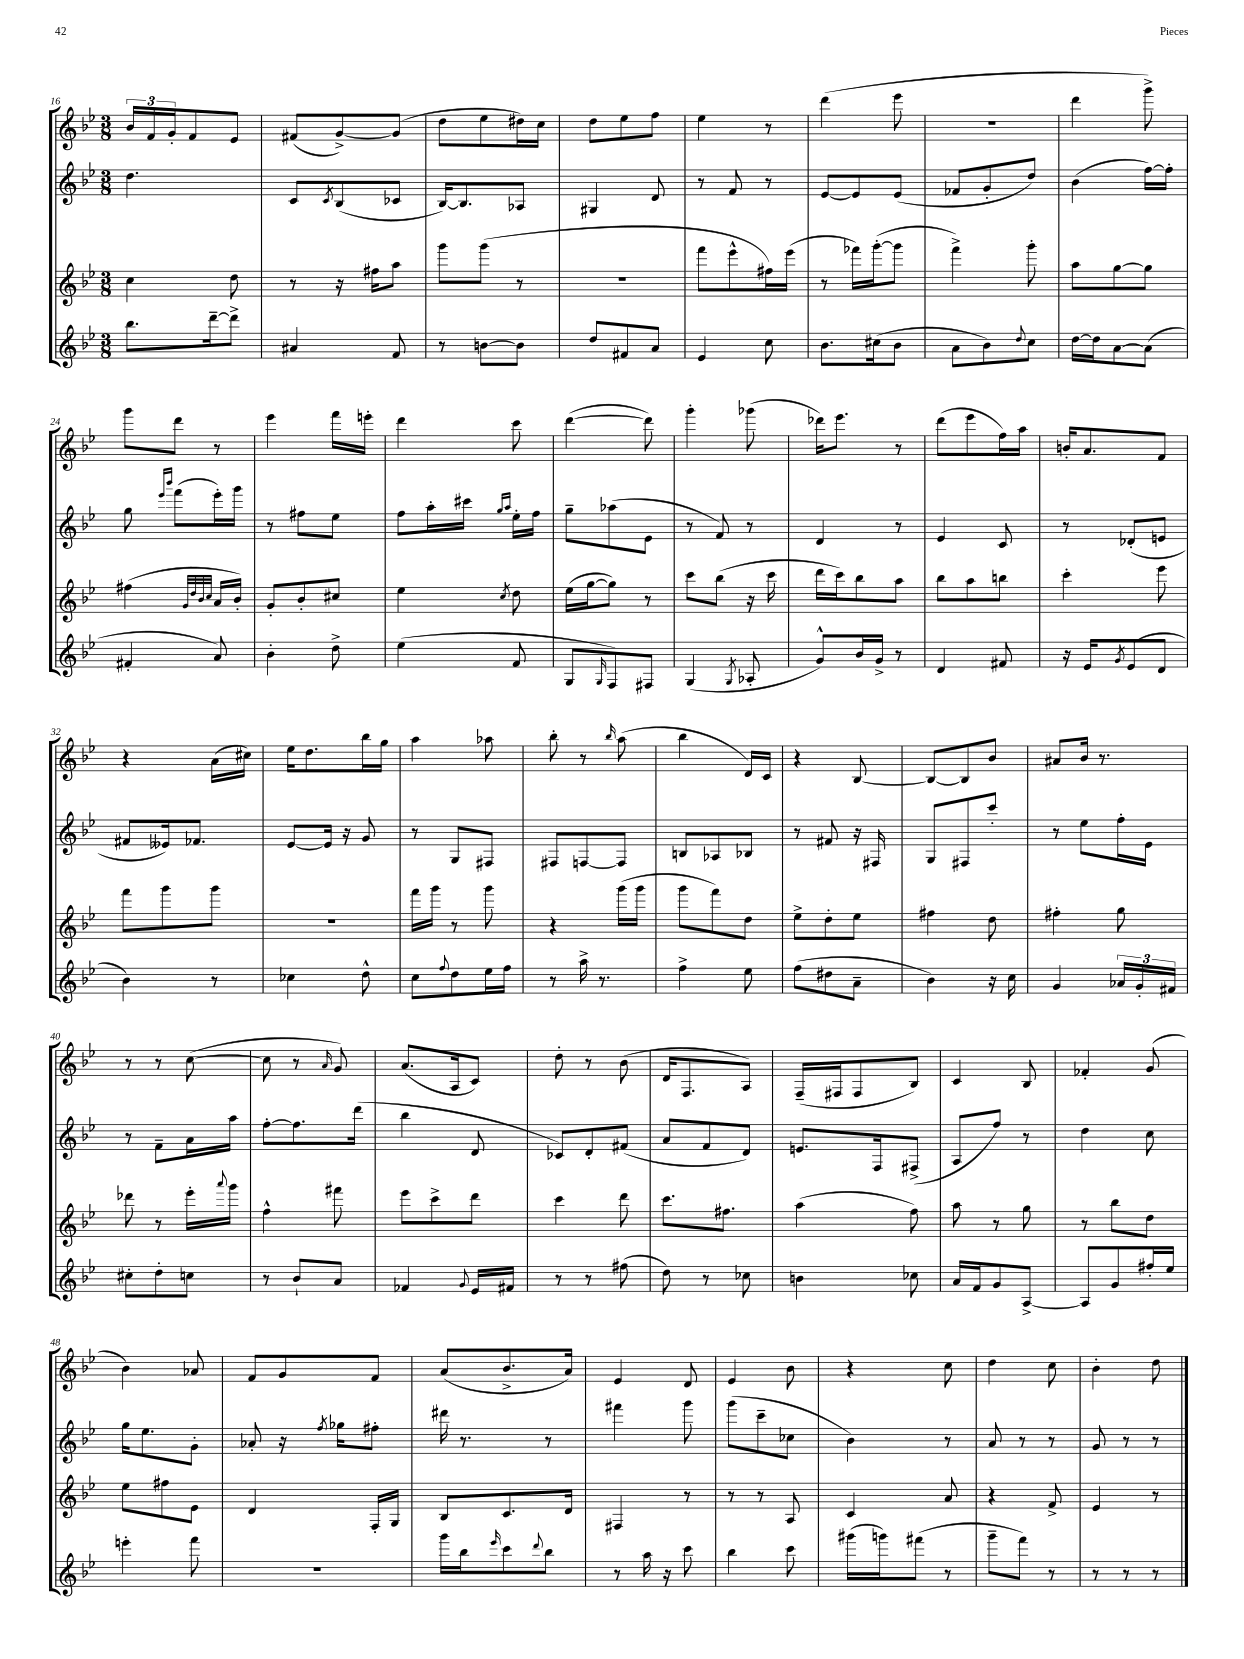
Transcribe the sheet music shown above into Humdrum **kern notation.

**kern	**kern	**kern	**kern
*part4	*part3	*part2	*part1
*staff4	*staff3	*staff2	*staff1
*clefG2	*clefG2	*clefG2	*clefG2
*k[b-e-]	*k[b-e-]	*k[b-e-]	*k[b-e-]
*M3/8	*M3/8	*M3/8	*M3/8
=16	=16	=16	=16
8.bb-\L	4cc\	4.dd\	24b-/LL
.	.	.	24f/
.	.	.	24g'/J
.	.	.	8f/
[16ddd~\k	.	.	.
8ddd^\J]	8dd\	.	8e-/J
=17	=17	=17	=17
4a#X/	8r	8c/L	(8f#X/L
.	.	8qc/	.
.	16r	(8B-/	[8g^/)
.	16ff#X\KL	.	.
8f/	8aa\J	8c-X/J	(8g/J]
=18	=18	=18	=18
8r	8ggg\L	[16B-/KL)	8dd\L
.	.	8.B-/]	.
[8bn\L	(8ggg\J	.	8ee-\
8b\J]	8r	8A-X/J	16dd#X\L)
.	.	.	16cc\JJ
=19	=19	=19	=19
8dd/L	4.r	4G#X/	8dd\L
8f#X/	.	.	8ee-\
8a/J	.	8d/	8ff\J
=20	=20	=20	=20
4e-/	8fff\L	8r	4ee-\
.	8eee-^^\	8f/	.
8cc\	16ff#X\L)	8r	8r
.	(16eee-\JJ	.	.
=21	=21	=21	=21
8.b-\L	8r	[8e-/L	(4ddd\
.	16fff-X\LL)	8e-/]	.
(16cc#X\k	([16ggg'\J	.	.
8b-\J	8ggg\J]	(8e-/J	8eee-\
=22	=22	=22	=22
8a\L	4fff^\)	8f-X/L	4.r
8b-\)	.	8g'/	.
8qqdd/	.	.	.
8cc\J	8ggg'\	8dd/J)	.
=23	=23	=23	=23
[16dd\LL	8aa\L	(4b-\	4ddd\
16dd\J]	.	.	.
[8a\	[8gg\	.	.
(8a\J]	8gg\J]	[16ff\LL)	8ggg^\)
.	.	16ff'\JJ]	.
!!LO:LB:g=z
=24	=24	=24	=24
4f#X'/	(4ff#X\	8gg\	8ggg\L
.	.	16qqeee-/LL	.
.	.	16qqbbb-/JJ	.
.	.	(8fff\L	8ddd\J
.	32qqg/LLL	.	.
.	32qqdd/	.	.
.	32qqb-/	.	.
.	32qqcc/JJJ	.	.
8a/)	16a/LL	16eee-'\L)	8r
.	16b-'/JJ)	16ggg\JJ	.
=25	=25	=25	=25
4b-'\	8g'/L	8r	4eee-\
.	8b-'/	8ff#X\L	.
8dd^\	8cc#X/J	8ee-\J	16fff\LL
.	.	.	16eeen'\JJ
=26	=26	=26	=26
(4ee-\	4ee-\	8ff\L	4ddd\
.	.	16aa'\L	.
.	.	16ccc#X\JJ	.
.	.	16qqgg/LL	.
.	8qcc/	16qqaa/JJ	.
8f/	8dd\	16ee-'\LL	8ccc\
.	.	16ff\JJ	.
=27	=27	=27	=27
8G/L	(16ee-\LL	8gg~\L	([4ddd\
.	[16gg\J	.	.
16qqG/	.	.	.
8F/)	8gg\J])	(8aa-X\	.
8F#X/J	8r	8e-\J	8ddd\])
=28	=28	=28	=28
(4G/	8ccc\L	8r	4ggg'\
.	(8bb-\J	8f/)	.
8qG/	.	.	.
8A-X'/	16r	8r	(8ggg-X\
.	16ccc\	.	.
=29	=29	=29	=29
8g^^/L)	16ddd\LL	4d/	16ddd-X\KL)
.	16ccc\J)	.	8.eee-\J
16b-/L	8bb-\	.	.
16g^/JJ	.	.	.
8r	8aa\J	8r	8r
=30	=30	=30	=30
4d/	8bb-\L	4e-/	(8ddd\L
.	8aa\	.	8eee-\
8f#X/	8bbn\J	8c/	16ff\L)
.	.	.	16aa\JJ
=31	=31	=31	=31
16r	4ccc'\	8r	16bn'/KL
16e-/KL	.	.	8.a/
8qg/	.	.	.
(8e-/	.	(8d-X'/L	.
8d/J	8eee-\	8en/J	8f/J
!!LO:LB:g=z
=32	=32	=32	=32
4b-\)	8fff\L	8f#X/L	4r
.	8ggg\	16e--X/k)	.
.	.	8.f-X/J	.
8r	8ggg\J	.	(16a\LL
.	.	.	16cc#X\JJ)
=33	=33	=33	=33
4cc-X\	4.r	[8e-/L	16ee-\KL
.	.	.	8.dd\
.	.	16e-/Jk]	.
.	.	16r	.
8dd^^\	.	8g/	16bb-\L
.	.	.	16gg\JJ
=34	=34	=34	=34
8cc\L	16fff\LL	8r	4aa\
.	16ggg\JJ	.	.
8qqff/	.	.	.
8dd\	8r	8G/L	.
16ee-\L	8ggg\	8F#X/J	8aa-X\
16ff\JJ	.	.	.
=35	=35	=35	=35
8r	4r	8F#X/L	8bb-'\
16aa^\	.	[8Fn/	8r
8.r	.	.	.
.	.	.	16qqbb-/
.	(16ggg\LL	8F/J]	(8aa\
.	16ggg\JJ	.	.
=36	=36	=36	=36
4ff^\	8ggg\L	8Bn/L	4bb-\
.	8fff\)	8A-X/	.
8ee-\	8dd\J	8B-X/J	16d/LL)
.	.	.	16c/JJ
=37	=37	=37	=37
(8ff\L	8ee-^\L	8r	4r
8dd#X\	8dd'\	8f#X/	.
8a~\J	8ee-\J	16r	[8B-/
.	.	16F#X/	.
=38	=38	=38	=38
4b-\)	4ff#X\	8G/L	8B-/L_
.	.	8F#X/	8B-/]
16r	8dd\	8ccc'/J	8b-/J
16cc\	.	.	.
=39	=39	=39	=39
4g/	4ff#X'\	8r	8a#X/L
.	.	8ee-\L	16b-/Jk
.	.	.	8.r
24a-X/LL	8gg\	16ff'\L	.
24g'/	.	.	.
.	.	16e-\JJ	.
24f#X/JJ	.	.	.
!!LO:LB:g=z
=40	=40	=40	=40
8cc#X'\L	8ddd-X\	8r	8r
8dd'\	8r	8f~\L	8r
8ccn\J	16eee-'\LL	16a\L	([8cc\
.	8qqaaa/	.	.
.	16ggg\JJ	16aa\JJ	.
=41	=41	=41	=41
8r	4ff^^\	[8ff'\L	8cc\]
8b-`/L	.	8.ff\]	8r
.	.	.	16qqa/
8a/J	8fff#X\	.	8g/)
.	.	(16ddd\Jk	.
=42	=42	=42	=42
4f-X/	8eee-\L	4bb-\	(8.a/L
.	8ccc^\	.	.
.	.	.	16A/k
8qqg/	.	.	.
16e-/LL	8ddd\J	8d/	8c/J)
16f#X/JJ	.	.	.
=43	=43	=43	=43
8r	4ccc\	8c-X/L)	8dd'\
8r	.	8d'/	8r
(8ff#X\	8ddd\	(8f#X/J	(8b-\
=44	=44	=44	=44
8dd\)	8.ccc\L	8a/L	16d/KL
.	.	.	8.F/
8r	.	8f/	.
.	8.ff#X\J	.	.
8cc-X\	.	8d/J)	8A/J)
=45	=45	=45	=45
4bn\	(4aa\	8.en/L	(16F~/LL
.	.	.	16F#X/J
.	.	.	8F#/
.	.	16F/k	.
8cc-X\	8ff\)	(8F#X^/J	8B-/J)
=46	=46	=46	=46
16a/LL	8aa\	8A/L	4c/
16f/J	.	.	.
8g/	8r	8ff/J)	.
[8A^/J	8gg\	8r	8B-/
=47	=47	=47	=47
8A/L]	8r	4dd\	4f-X'/
8g/	8bb-\L	.	.
16ff#X'/L	8dd\J	8cc\	(8g/
16ee-/JJ	.	.	.
!!LO:LB:g=z
=48	=48	=48	=48
4eeen'\	8ee-\L	16gg\KL	4b-\)
.	.	8.ee-\	.
.	8ff#X\	.	.
8fff\	8e-\J	8g'\J	8a-X/
=49	=49	=49	=49
4.r	4d/	8a-X'/	8f/L
.	.	16r	8g/
.	.	8qff/	.
.	.	16gg-X\KL	.
.	16F'/LL	8ff#X'\J	8f/J
.	16G/JJ	.	.
=50	=50	=50	=50
16ggg\LL	8B-/L	16ddd#X\	(8a/L
16bb-\J	.	8.r	.
16qqeee-/	.	.	.
8ccc\	8.c/	.	8.b-^/
8qqddd/	.	.	.
8bb-\J	.	8r	.
.	16d/Jk	.	16a/Jk)
=51	=51	=51	=51
8r	4F#X/	4fff#X\	4e-/
16aa\	.	.	.
16r	.	.	.
8ccc\	8r	8ggg\	8d/
=52	=52	=52	=52
4bb-\	8r	(8ggg\L	4e-/
.	8r	8ccc~\	.
8ccc\	8A/	8cc-X\J	8b-\
=53	=53	=53	=53
(16ggg#X\LL	4c/	4b-\)	4r
16gggn\J)	.	.	.
(8fff#X\J	.	.	.
8r	8a/	8r	8cc\
=54	=54	=54	=54
8ggg~\L	4r	8a/	4dd\
8fff\J)	.	8r	.
8r	8f^/	8r	8cc\
=55	=55	=55	=55
8r	4e-/	8g/	4b-'\
8r	.	8r	.
8r	8r	8r	8dd\
==	==	==	==
*-	*-	*-	*-
